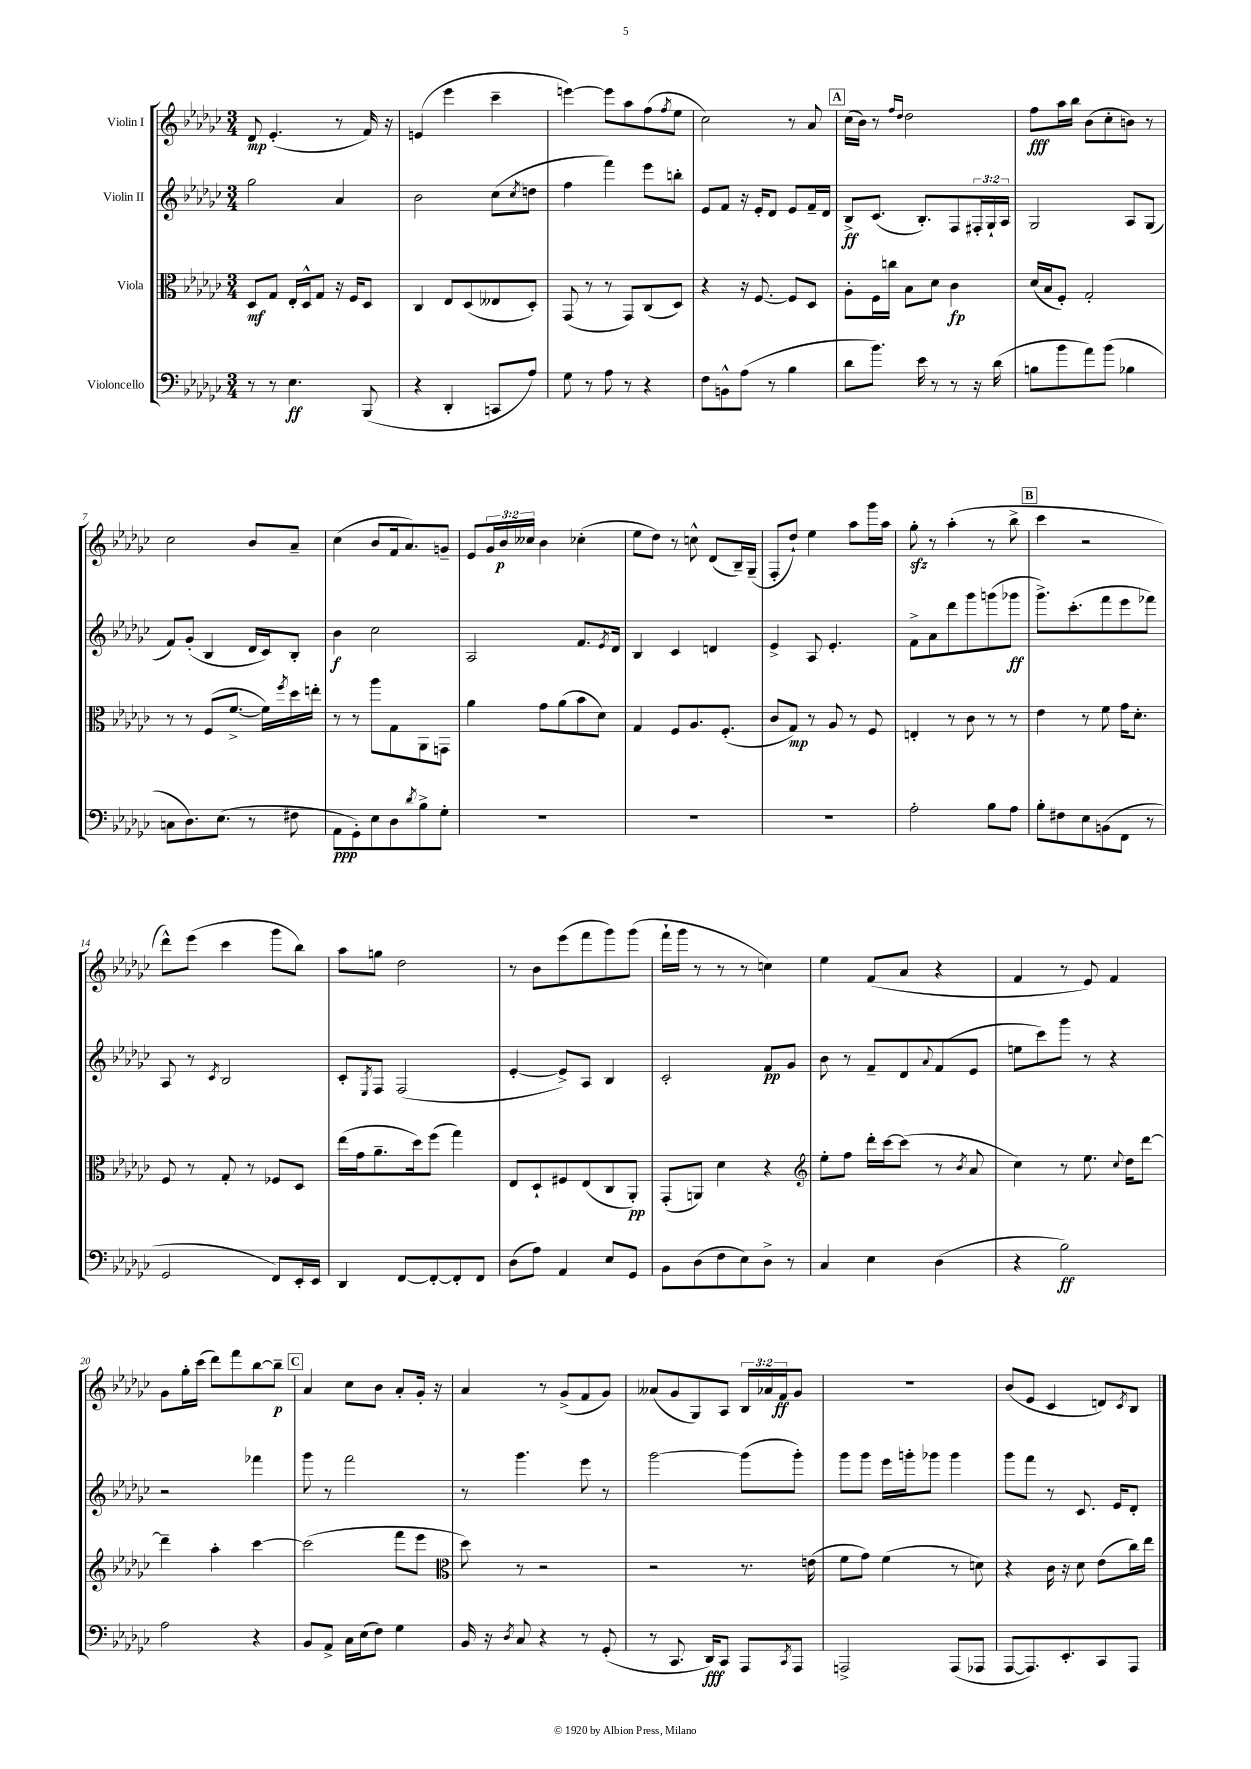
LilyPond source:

<<
\new StaffGroup <<
\new Staff = "s0" \with { instrumentName = "Violin I" } {
    \clef treble \key ges \major \numericTimeSignature \time 3/4 \override Staff.TupletNumber.text = #tuplet-number::calc-fraction-text
    des'8\mp ees'4.-.( r8 f'16) r16 |
    e'4( ees'''4 ces'''4-- |
    e'''4~) e'''8 aes''8 f''8( \acciaccatura { f''8 } ees''8 |
    ces''2) r8 aes'8 |
    \mark \markup { \box "A" } ces''16( bes'16) r8 \grace { f''16 des''16 } des''2 |
    f''8\fff aes''16 bes''16 bes'8( ces''8-. b'8) r8 |
    ces''2 bes'8 aes'8-- |
    ces''4( bes'8 f'16 aes'8.) g'8-- |
    ees'8 \tuplet 3/2 { ges'16 bes'16\p ceses''16 } bes'4 ces''4-.( |
    ees''8 des''8) r8 c''8-^ des'8( bes16--) ges16--( |
    f8-. des''8-!) ees''4 aes''8 ges'''16 aes''16 |
    ges''8-.\sfz r8 aes''4-.( r8 bes''8-> |
    \mark \markup { \box "B" } ces'''4 r2 |
    des'''8-^) ees'''8( ces'''4 ges'''8 bes''8) |
    aes''8 g''8 des''2 |
    r8 bes'8 ees'''8( f'''8 ges'''8) ges'''8( |
    f'''16-! ges'''16 r8 r8 r8 c''4) |
    ees''4 f'8( aes'8 r4 |
    f'4 r8 ees'8) f'4 |
    ges'8 ges''16-. ces'''16( des'''8) f'''8 bes''8~ bes''8--\p |
    \mark \markup { \box "C" } aes'4 ces''8 bes'8 aes'8-. ges'16-. r16 |
    aes'4 r8 ges'8->( f'8 ges'8) |
    aeses'8( ges'8 ges8) aes8 \tuplet 3/2 { bes16 aes'16 f'16\ff } ges'8 |
    R2. |
    bes'8( ees'8 ces'4 d'8) \acciaccatura { ces'8 } bes8 \bar "|." |
}
\new Staff = "s1" \with { instrumentName = "Violin II" } {
    \clef treble \key ges \major \numericTimeSignature \time 3/4 \override Staff.TupletNumber.text = #tuplet-number::calc-fraction-text
    ges''2 aes'4 |
    bes'2 ces''8( \acciaccatura { ces''8 } d''8 |
    f''4 f'''4) ees'''8 b''8-. |
    ees'8 f'8 r16 ees'16-. des'8 ees'8 f'16-- des'16 |
    \mark \markup { \box "A" } bes8->\ff ces'8.( bes8.-.) f8 \tuplet 3/2 { fis16-. ges16-! aes16 } |
    ges2 aes8 ges8( |
    f'8) ges'8-.( bes4 des'16 ces'16) bes8-. |
    bes'4\f ces''2 |
    aes2 f'8. \acciaccatura { ees'8 } des'16 |
    bes4 ces'4 d'4 |
    ees'4-> aes8 ees'4.-. |
    f'8-> aes'8 des'''8 ges'''8 g'''8( ges'''8\ff |
    \mark \markup { \box "B" } ges'''8.->) ces'''8.-.( f'''8 ees'''8 fes'''8) |
    aes8 r8 \acciaccatura { ces'8 } bes2 |
    ces'8-. \acciaccatura { ees8 } f8 f2( |
    ees'4~-. ees'8->) aes8 bes4 |
    ces'2-. f'8\pp ges'8 |
    bes'8 r8 f'8-- des'8 \appoggiatura { aes'8 } f'8( ees'8 |
    e''8 ces'''8) ges'''8 r8 r4 |
    r2 fes'''4 |
    \mark \markup { \box "C" } ges'''8 r8 f'''2 |
    r8 ges'''4. ees'''8 r8 |
    ges'''2~ ges'''8( ges'''8-.) |
    ges'''8 ges'''8 ees'''16 g'''16-. ges'''8 ges'''4 |
    ges'''8 f'''8 r8 ces'8. ees'16 des'8-. \bar "|." |
}
\new Staff = "s2" \with { instrumentName = "Viola" } {
    \clef alto \key ges \major \numericTimeSignature \time 3/4
    des8\mf ges8 ees16-. des16-^ ges8 r16 f16 des8 |
    ces4 ees8 des8( eeses8 des8-.) |
    ges,8( r8 r8 ges,8) ces8( des8) |
    r4 r16 f8.~ f8 des8 |
    \mark \markup { \box "A" } aes8-. f16 c''16 bes8 des'8 ces'4\fp |
    des'16( bes16 f8-.) ges2-. |
    r8 r8 f8( f'8.~-> f'16) \acciaccatura { f''8 } des''16 e''16-. |
    r8 r8 aes''8 ges8 aes,8 g,8 |
    aes'4 ges'8 aes'8( bes'8 des'8) |
    ges4 f8 aes8. f8.-.( |
    ces'8 ges8\mp) r8 aes8 r8 f8 |
    e4-. r8 ces'8 r8 r8 |
    \mark \markup { \box "B" } ees'4 r8 f'8 ges'16 des'8.-. |
    f8 r8 ges8-. r8 fes8 des8 |
    ees''16( ges'16 aes'8.-- des''16) f''8( ges''4) |
    ees8 des8-! fis8 ees8( ces8 aes,8-.\pp) |
    ges,8-.( a,8) des'4 r4 |
    \clef treble ees''8-. f''8 des'''16-. ces'''16~ ces'''8( r8 \acciaccatura { bes'8 } aes'8 |
    ces''4) r8 ees''8. \appoggiatura { ces''8 } des''16 des'''8~ |
    des'''4-- aes''4-. ces'''4~ |
    \mark \markup { \box "C" } ces'''2( f'''8 ees'''8 |
    \clef alto des''8) r8 r2 |
    r2 r8. e'16( |
    f'8 ges'8) f'4( r8 d'8) |
    r4 ces'16 r16 des'8 ees'8( ces''16) ees''16 \bar "|." |
}
\new Staff = "s3" \with { instrumentName = "Violoncello" } {
    \clef bass \key ges \major \numericTimeSignature \time 3/4
    r8 r8 ees4.\ff bes,,8( |
    r4 des,4-. c,8 aes8) |
    ges8 r8 aes8 r8 r4 |
    f8 b,8-^ aes8( r8 bes4 |
    \mark \markup { \box "A" } des'8 bes'8.) ees'16 r8 r8 r16 des'16( |
    b8 bes'8 aes'8) bes'8( bes4 |
    c8 des8.) ees8.( r8 fis8 |
    aes,8\ppp ges,8-.) ees8 des8 \acciaccatura { des'8 } bes8-> ges8-. |
    R2. |
    R2. |
    R2. |
    aes2-. bes8 aes8 |
    \mark \markup { \box "B" } bes8-. fis8 ees8 b,8( f,8 r8 |
    ges,2 f,8) ees,16-. ees,16 |
    des,4 f,8~ f,8~-. f,8-. f,8 |
    des8( aes8) aes,4 ees8 ges,8 |
    bes,8 des8( f8 ees8) des8-> r8 |
    ces4 ees4 des4( |
    r4 bes2\ff) |
    aes2 r4 |
    \mark \markup { \box "C" } bes,8 aes,8-> ces16 ees16( f8) ges4 |
    bes,16 r16 \acciaccatura { des8 } ces8 r4 r8 ges,8-.( |
    r8 ces,8. des,16\fff) ces,8 aes,,8 \acciaccatura { ces,8 } aes,,8 |
    a,,2-> a,,8( aes,,8 |
    aes,,8~ aes,,8.) ees,8.-. ces,8 aes,,8 \bar "|." |
}
>>
>>
